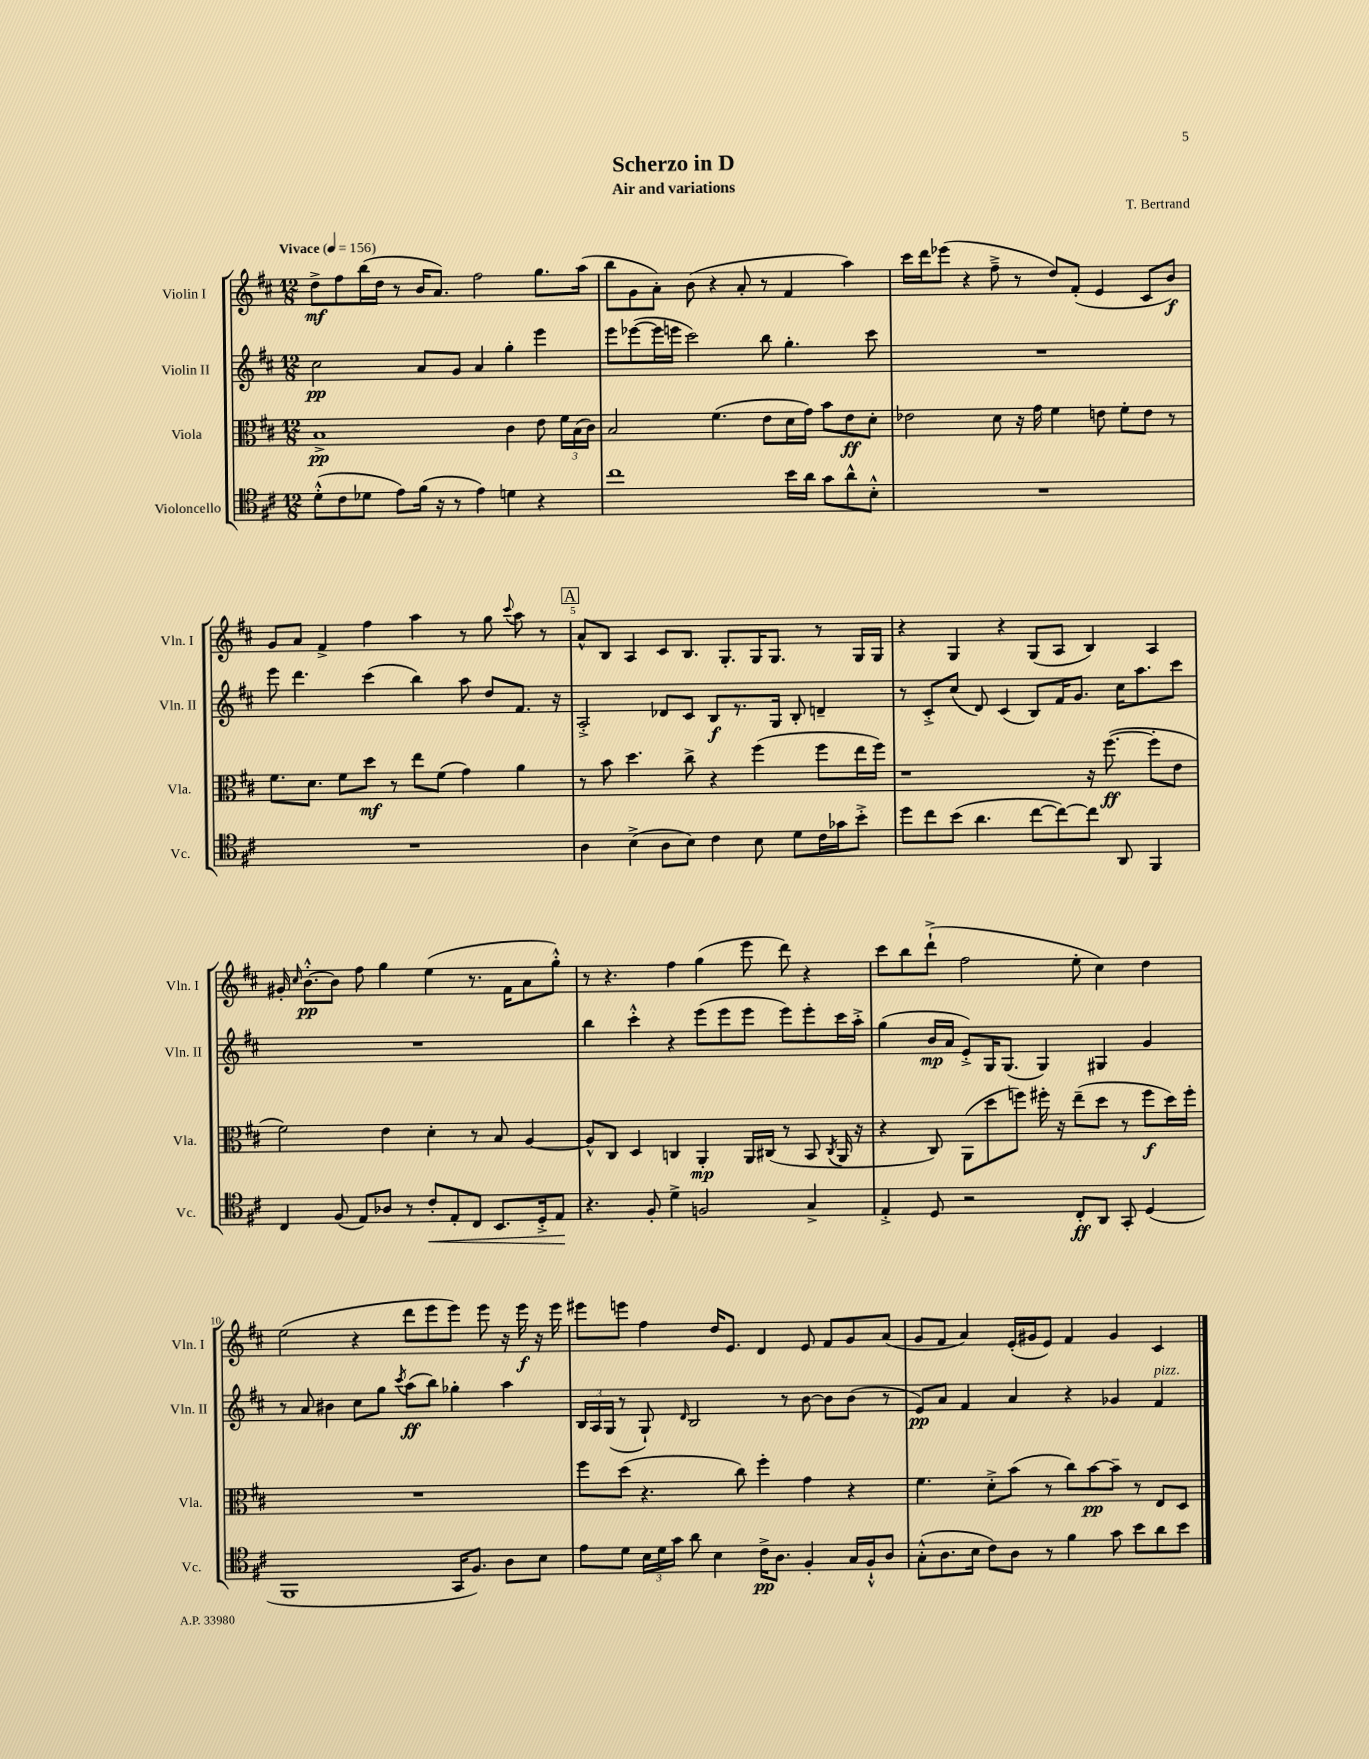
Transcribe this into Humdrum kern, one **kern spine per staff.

**kern	**kern	**kern	**kern
*staff4	*staff3	*staff2	*staff1
*clefC4	*clefC3	*clefG2	*clefG2
*k[f#c#]	*k[f#c#]	*k[f#c#]	*k[f#c#]
*M12/8	*M12/8	*M12/8	*M12/8
*MM156	*MM156	*MM156	*MM156
(8d'^^	1B^	2cc#	8dd^
8c#	.	.	8ff#
8d-	.	.	(16bb
.	.	.	16dd
8e)	.	.	8r
(16f#	.	8a	16b
16r	.	.	8.a)
8r	.	8g	.
4e)	.	4a	2ff#
4d	4c#	4gg'	.
4r	8e	4eee	8.gg
.	24f#	.	.
.	(24B	.	.
.	.	.	(16aa
.	24c#)	.	.
=	=	=	=
1cc#	2B	8eee	8bb
.	.	([8eee-	8g
.	.	16eee-]	8a')
.	.	16eee	.
.	.	2ccc#)	(8b
.	(4.f#	.	4r
.	.	.	8a'
.	8e	8bb	8r
16b	16d	4.gg'	4f#
16a	16g)	.	.
8g	8b	.	.
8a^^	8e	.	4aa)
8B'^^	8d'	8ccc#	.
=	=	=	=
1.r	2e-	1.r	16ccc#
.	.	.	16ddd
.	.	.	(8eee-
.	.	.	4r
.	8d	.	8ff#~^
.	16r	.	8r
.	16g	.	.
.	4f#	.	8dd)
.	.	.	(8f#'
.	8e	.	4e
.	8f#'	.	.
.	8e	.	8c#
.	8r	.	8b)
=	=	=	=
1.r	8.f#	8eee	8g
.	.	4.ddd	8a
.	8.d	.	.
.	.	.	4f#^
.	8f#	.	.
.	8dd	(4ccc#	4ff#
.	8r	.	.
.	8ee	4bb)	4aa
.	(8f#	.	.
.	4g)	8aa	8r
.	.	8dd	8gg
.	.	.	8qqccc#
.	4a	8.f#	8aa
.	.	.	8r
.	.	16r	.
=	=	=	=
4A	8r	2A'^	8a^^
.	8b	.	8B
(4B^	4.dd	.	4A
8A	.	8d-	8c#
8B)	8cc#^	8c#	8.B
4c#	4r	8B	.
.	.	.	8.G'
.	.	8.r	.
8B	(4ff#	.	16G
.	.	16G	8.G
8d	.	8B'	.
16c#	8ff#	4d~	8r
16g-	.	.	.
8b'^	16ee	.	16G
.	16ff#)	.	16G
=	=	=	=
8dd	1r	8r	4r
8cc#	.	8c#'^	.
(8b	.	(8cc#	4G
4.a	.	8d)	.
.	.	(4c#	4r
[8cc#	.	8B)	(8G
8cc#_)	.	16f#	8A
.	.	8.g	.
8cc#]	16r	.	4B)
.	([8.ff#	.	.
8AA	.	16cc#	.
.	.	8.aa	.
4FF#	8ff#']	.	4A
.	8e	8ccc#	.
=	=	=	=
4C#	2f#)	1.r	16g#'
.	.	.	16qqcc#
.	.	.	[8.b'^^
(8F#	.	.	8b]
8E)	.	.	8ff#
8A-	4e	.	4gg
8r	.	.	.
8c#'	4d'	.	(4ee
8E'	.	.	.
8C#	8r	.	8.r
8.BB	8B	.	.
.	.	.	16f#
.	[4A	.	8a
16D'^	.	.	.
8E	.	.	8gg'^^)
=	=	=	=
4.r	8A^^]	4bb	8r
.	8C#	.	4.r
.	4D	4ccc#'^^	.
8F#'	.	.	.
4d^	4C	4r	4ff#
2F	4AA'	(8eee	(4gg
.	.	8eee	.
.	16AA	8eee	8eee
.	(16C#	.	.
.	8r	8eee)	8ddd)
4G^	8BB	8eee'	4r
.	8qC#	.	.
.	16AA	16ccc#	.
.	16r	16aa'^	.
=	=	=	=
4E'^	4r	(4gg	8ccc#
.	.	.	8bb
8D	8C#)	16b	(8ddd`^
.	.	16a	.
2r	(8AA	8e'^)	2ff#
.	8dd	16G	.
.	.	(8.G	.
.	8ff)	.	.
.	16ff#'	4G)	.
.	16r	.	.
8C#'	(8ee~	.	8ee'
8AA	8dd	4G#	4cc#)
8GG'	8r	.	.
(4D	8ff#	4g	4dd
.	16dd)	.	.
.	16ff#'	.	.
=	=	=	=
1FF#	1.r	8r	(2ee
.	.	8a	.
.	.	4b#	.
.	.	8cc#	4r
.	.	8gg	.
.	.	8qccc#	.
.	.	(8aa	8ddd
.	.	8bb)	8eee
16GG	.	4gg-'	8eee)
8.F#)	.	.	.
.	.	.	8eee
8A	.	4aa	16r
.	.	.	16eee
8B	.	.	16r
.	.	.	16eee
=	=	=	=
8e	8ff#	24B	8eee#
.	.	24A	.
.	.	(24G	.
8d	(8dd	8r	8eee
24B	4.r	8G`)	4ff#
24d	.	.	.
24g	.	.	.
.	.	16qqd	.
8a	.	2B	.
4B	.	.	16dd
.	.	.	8.e
.	8cc#)	.	.
16c#^	4ff#'	.	4d
8.A	.	.	.
.	.	8r	.
4F#'	4g	[8b	8e
.	.	8b]	8f#
16G	4r	(8b	8g
16F#`^^	.	.	.
8A	.	8r	(8a
=	=	=	=
(8G'^^	4.f#	8e)	8g
8.A	.	8a	8f#
.	.	4f#	4a)
16B	.	.	.
8c#)	8d'^	.	.
8A	(8b	4a	(16e'
.	.	.	16g#
8r	8r	.	8e)
4f#	8cc#)	4r	4f#
.	[8b	.	.
8g	8b~]	4g-	4g#
8b	8r	.	.
8a	8E	4f#	4c#
8b	8D	.	.
==	==	==	==
*-	*-	*-	*-
